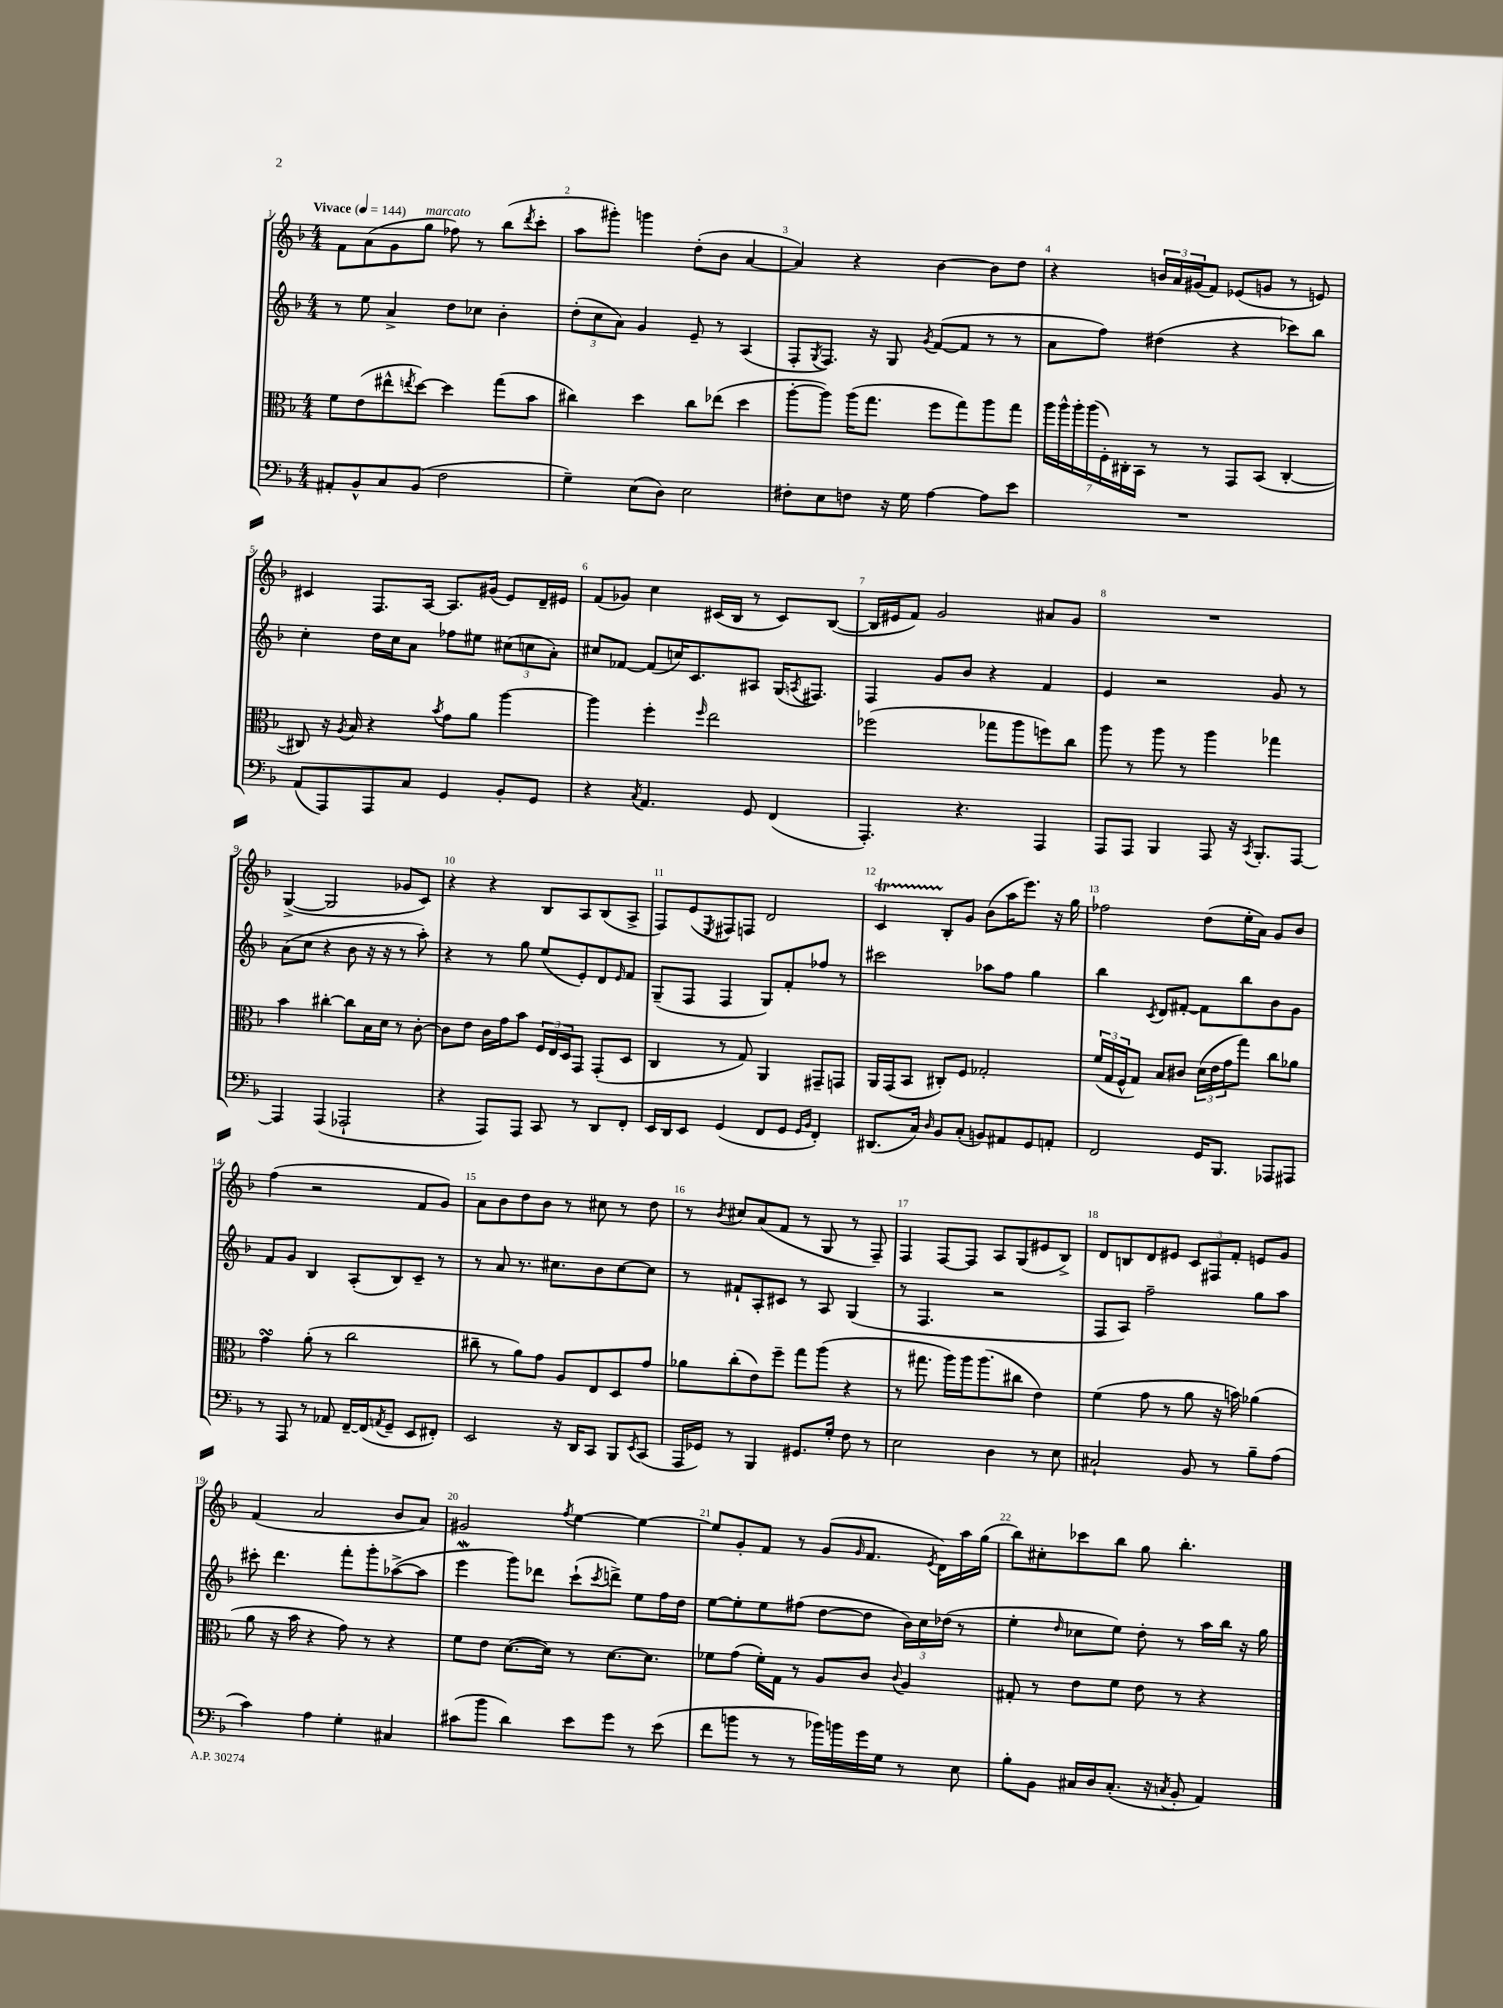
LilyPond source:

<<
\new StaffGroup <<
\new Staff = "s0" {
    \clef treble \key f \major \numericTimeSignature \time 4/4 \tempo "Vivace" 4 = 144
    f'8 a'8( g'8 g''8^\markup { \italic "marcato" } fes''8) r8 bes''8( \acciaccatura { d'''8 } c'''8-. |
    a''8 gis'''8-.) g'''4 d''8-.( bes'8 a'4~ |
    a'4) r4 bes'4~ bes'8 d''8 |
    r4 \tuplet 3/2 { b'16 a'16 gis'16( } f'8) ees'8( g'8 r8 e'8) |
    cis'4 f8. a16~ a8. gis'16( e'8) d'16-- eis'16 |
    f'8( ges'8) c''4 cis'16( bes16 r8 cis'8) bes8~( |
    bes16 eis'16 f'8) g'2 ais'8 g'8 |
    R1 |
    g4~->( g2 ges'8 c'8) |
    r4 r4 bes8 a8 bes8( a8-> |
    f8) e'8( \acciaccatura { e8 } fis8) f8 d'2 |
    c'4\startTrillSpan bes8-.\stopTrillSpan g'8 bes'8( a''16 e'''8.) r16 g''16 |
    fes''2 d''8( e''16-. a'16) g'8 bes'8 |
    f''4( r2 f'8 g'8) |
    a'8 bes'8 d''8 bes'8 r8 cis''8 r8 d''8 |
    r8 \acciaccatura { bes'8 } cis''8 a'8( f'8 r8 g8 r8 f8--) |
    f4 f8~ f8 a8 g8( eis'8 bes8->) |
    d'8 b8 d'8 eis'8 \tuplet 3/2 { c'8 fis8 f'8-. } e'8 g'8 |
    f'4( a'2 bes'8 a'8) |
    gis'2 \acciaccatura { f''8 } e''4~ e''4~ |
    e''8 g'8-. f'8 r8 g'8( \grace { g'16 } f'8. \acciaccatura { e'8 } d'16) a''16 g''16( |
    bes''8) cis''8-. ces'''8 bes''8 g''8 bes''4.-. \bar "|." |
}
\new Staff = "s1" {
    \clef treble \key f \major \numericTimeSignature \time 4/4
    r8 e''8 a'4-> d''8 ces''8 bes'4-. |
    \tuplet 3/2 { d''8-.( c''8 a'8) } g'4 e'8-- r8 a4( |
    f8-. \acciaccatura { g8 } f8.) r16 g8 \acciaccatura { g'8 } f'8~( f'8 r8 r8 |
    a'8 f''8) dis''4( r4 ces'''8) bes''8 |
    c''4-. d''16 c''16 a'8 fes''8 eis''8 \tuplet 3/2 { cis''8( c''8 a'8-.) } |
    cis''8 fes'8~ fes'8( c''16) c'8. ais8 g16( \acciaccatura { a8 } fis8.) |
    f4 g'8 bes'8 r4 f'4 |
    e'4 r2 g'8 r8 |
    a'8( c''8 r4 bes'8 r16 r16 r8 a''8-.) |
    r4 r8 g''8 e''8( e'8-.) d'8 \grace { e'16 } f'8 |
    g8--( f8 f4 g8) f'8-. fes''8 r8 |
    cis'''2 aes''8 f''8 g''4 |
    bes''4 \acciaccatura { c'8 } d'8 fis'8~-. fis'8 bes''8 bes'8 g'8 |
    f'8 g'8 bes4 a8-.( bes8) c'8-- r8 |
    r8 a'8 r8. cis''8. bes'8 cis''8~ cis''8 |
    r8 fis'8-! a8-. cis'8 r8 a8 g4( |
    r8 f4. r2 |
    f8 a8) f''2-- g''8 a''8 |
    cis'''8-. d'''4. f'''8-. g'''8-. aes''8~->( aes''8 |
    e'''4\mordent g'''8) des'''8 c'''8-!( \acciaccatura { c'''8 } d'''8->) e''8 f''16 d''16 |
    e''8~ e''8-. e''8 fis''8( d''8~ d''8 \tuplet 3/2 { bes'16) c''16 des''16( } r8 |
    e''4-. \grace { d''16 } ces''8 e''8) d''8-. r8 a''16 bes''16 r16 g''16 \bar "|." |
}
\new Staff = "s2" {
    \clef alto \key f \major \numericTimeSignature \time 4/4
    f'8 e'8( eis''8-^ \acciaccatura { e''8 } d''8~) d''4 g''8( bes'8 |
    cis''4) d''4 cis''8 ees''8( d''4 |
    a''8~-. a''8) a''16( g''8. f''8 g''8) a''8 g''8 |
    \tuplet 7/4 { a''16 a''16-^ a''16-. a''16( f16-.) cis16-. bes,16 } r8 r8 g,8 bes,8( cis4~-. |
    cis8) r16 \acciaccatura { a8 } bes16 r4 \acciaccatura { bes'8 } g'8 a'8 a''4~ |
    a''4 f''4-. \grace { f''16 } e''2 |
    fes''2( ges''8 a''8 f''8) c''8 |
    a''8 r8 a''8 r8 a''4 ges''4 |
    bes'4 cis''4~-. cis''8 bes16 d'16 r8 c'8~-. |
    c'8 e'8 c'16 g'16 bes'8 \tuplet 3/2 { f16 e16 d16 } g,8 g,8-.( d8 |
    c4 r8 g8) a,4 gis,8-- g,8 |
    a,16 g,16( bes,8 cis8-.) f8 ges2-. |
    \tuplet 3/2 { f'16( g16 f16-^ } g8) bes8 cis'8 \tuplet 3/2 { d'16( e'16 g'16 } g''8) c''8 aes'8 |
    g'4\turn a'8-.( r8 c''2 |
    cis''8-- r8 a'8) g'8 a8 e8 d8 g'8 |
    aes'8 c''8-.( e'8) f''8-- g''8 a''8( r4 |
    r8 gis''8. a''16) a''16 a''8.( cis''8 e'4) |
    f'4( g'8 r8 a'8 r16 b'16) aes'4( |
    a'8 r16 bes'16 r4 g'8) r8 r4 |
    f'8 e'8 d'8.~( d'16) r8 d'8.~ d'8. |
    fes'8 g'8( fes'16-.) g16 r8 a8 c'8 \appoggiatura { c'8 } a4 |
    gis8-. r8 e'8 f'8 e'8 r8 r4 \bar "|." |
}
\new Staff = "s3" {
    \clef bass \key f \major \numericTimeSignature \time 4/4
    ais,8-. bes,8-^ c8 bes,8( f2 |
    g4--) e8( d8) e2 |
    fis8-. e8 f8 r16 g16 a4~ a8 e'8 |
    R1 |
    a,8( a,,8) a,,8 c8 g,4 bes,8-. g,8 |
    r4 \acciaccatura { c8 } a,4. g,8 f,4( |
    a,,4.-.) r4. a,,4 |
    a,,8 a,,8 bes,,4 a,,8 r16 \acciaccatura { c,8 } bes,,8.-. a,,8~ |
    a,,4 a,,4( aes,,2-! |
    r4 a,,8) a,,8 c,8 r8 d,8 f,8-. |
    e,16 d,16 e,8 g,4( f,8 g,8 \grace { g,16 bes,16 } f,4-.) |
    dis,8.( c16) \grace { d16 } bes,8 c8-.( b,8) ais,8 g,8 a,8-. |
    f,2 g,16 bes,,8. aes,,8 ais,,8 |
    r8 a,,8 r8 aes,8 f,16~-- f,16( \acciaccatura { a,8 } g,8-- e,8 fis,8-.) |
    e,2 r16 d,16 c,8 bes,,8 \acciaccatura { e,8 } c,8( |
    a,,16 ges,16) r8 bes,,4 gis,8. g16-. f8 r8 |
    e2 d4 r8 e8 |
    cis2-! bes,8 r8 bes8-- a8( |
    c'4) a4 g4-. cis4 |
    cis'8( bes'8 d'4) e'8 g'8 r8 e'8( |
    f'8 b'8 r8 r8 bes'16) b'16 g'16 g16 r8 e8 |
    bes8-. bes,8 cis16 d16 cis8.-.( r16 \acciaccatura { c8 } bes,8-. a,4) \bar "|." |
}
>>
>>
\layout { \context { \Score \override BarNumber.break-visibility = ##(#f #t #t) barNumberVisibility = #all-bar-numbers-visible } }
